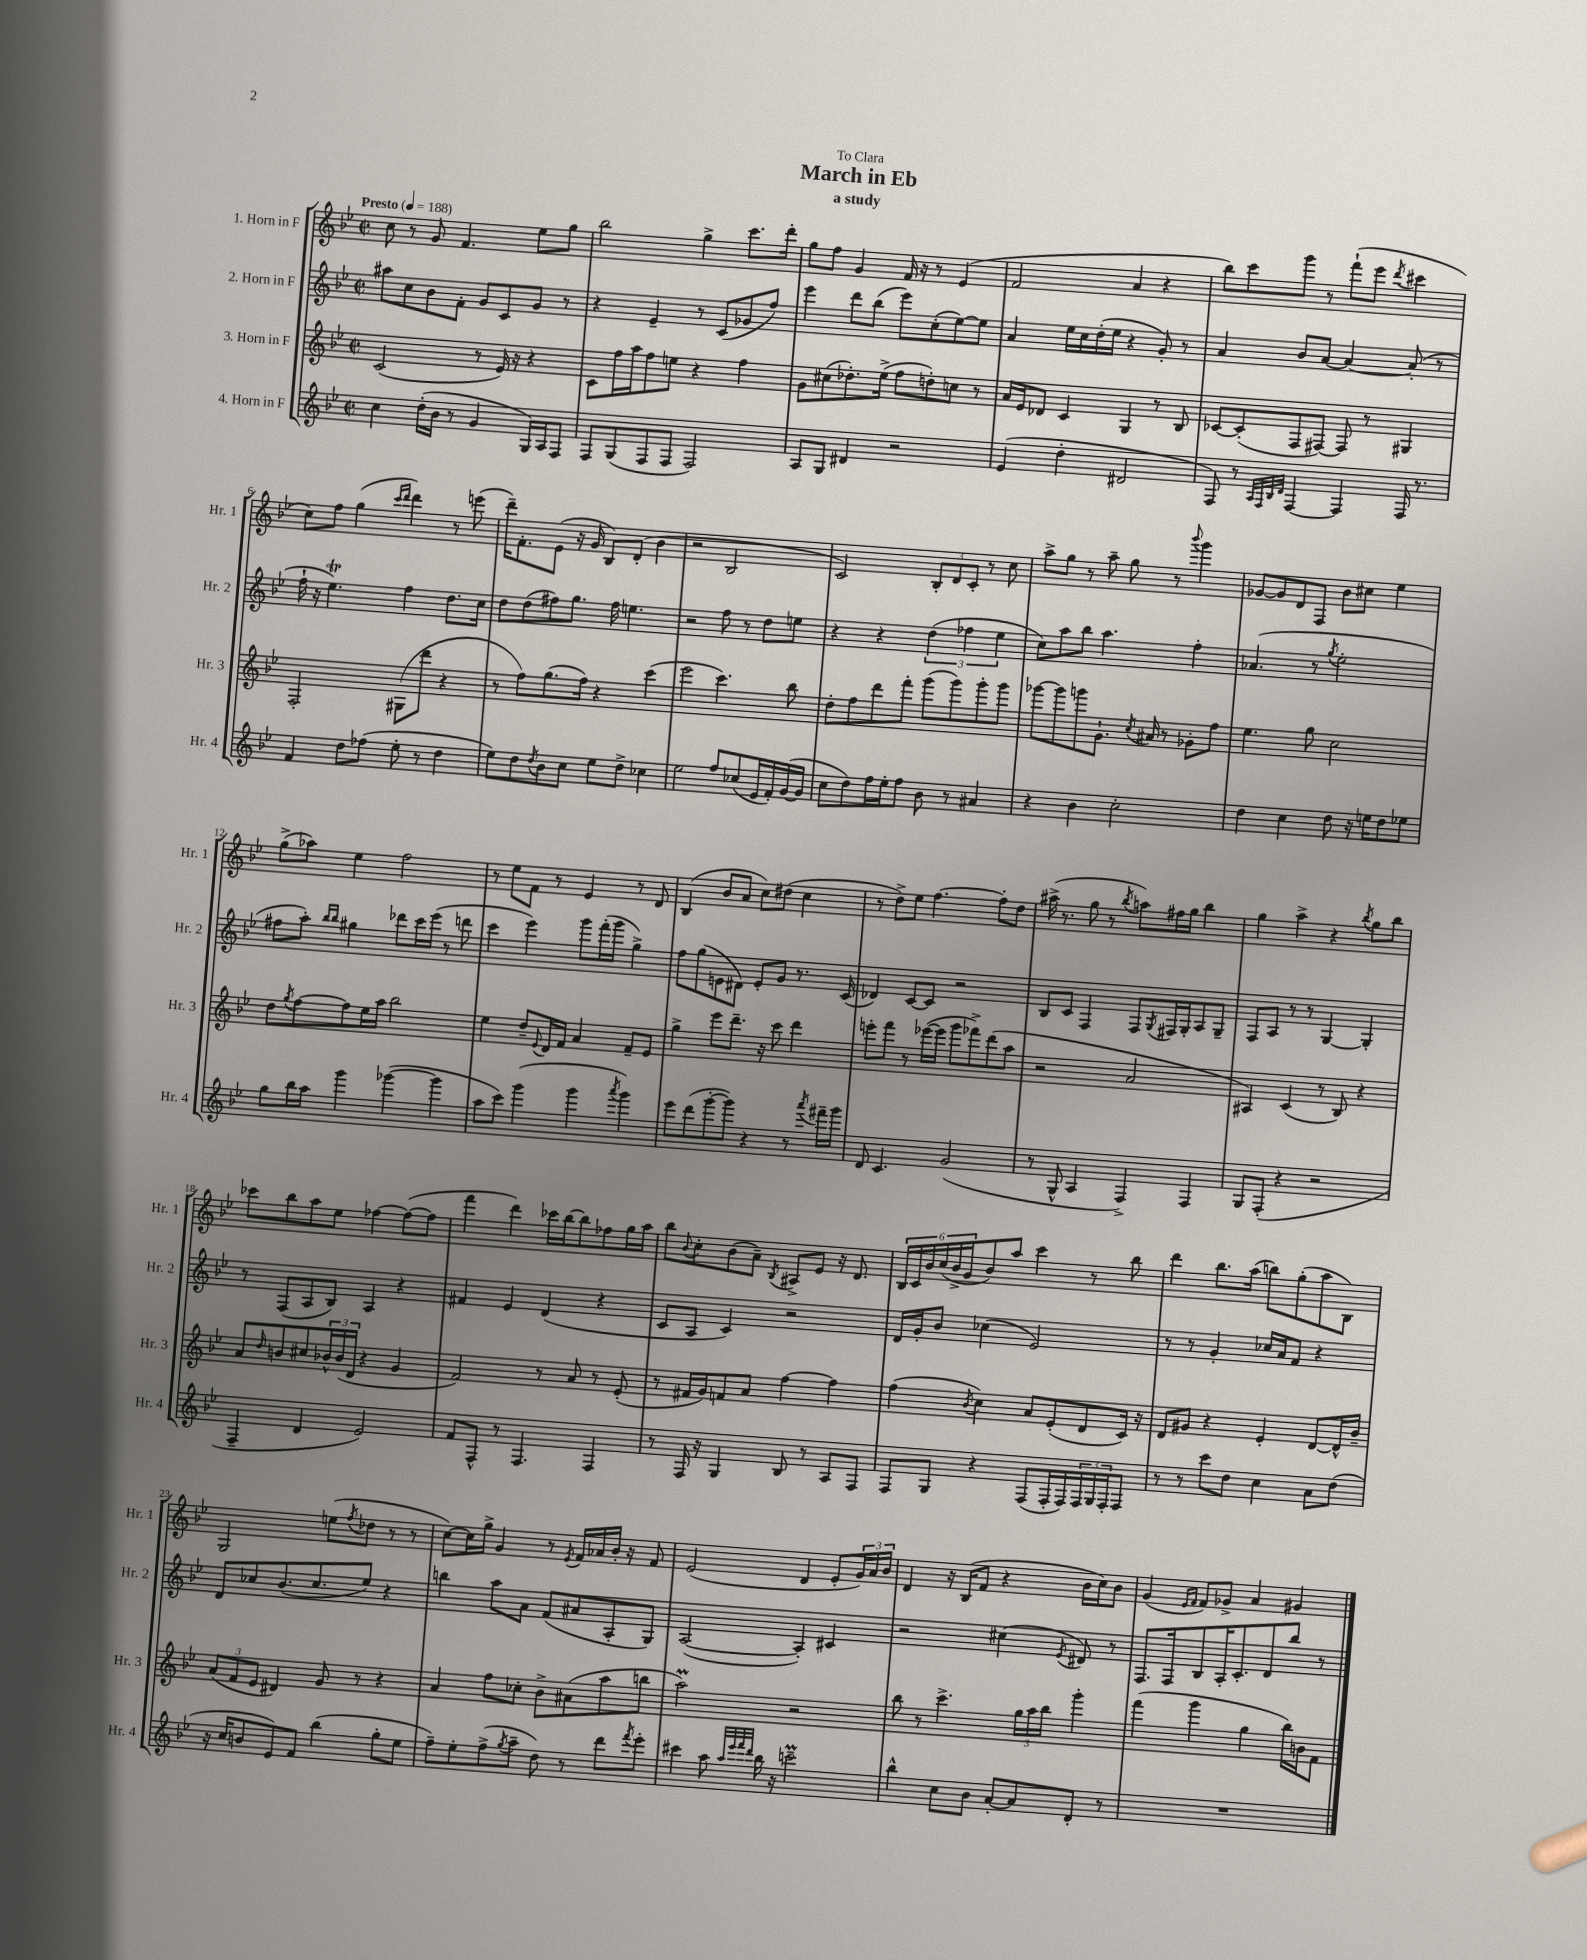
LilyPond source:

\header { title = "March in Eb" subtitle = "a study" dedication = "To Clara" }
<<
\new StaffGroup <<
\new Staff = "s0" \with { instrumentName = "1. Horn in F" shortInstrumentName = "Hr. 1" } {
    \clef treble \key bes \major \defaultTimeSignature \time 2/2 \tempo "Presto" 4 = 188
    c''8 r8 g'8 f'4. ees''8 g''8 |
    bes''2 g''4-> c'''8. d'''16-. |
    g''8 f''8 g'4 f'16 r16 r8 ees'4( |
    f'2 a'4 r4 |
    bes''8) c'''8 g'''8 r8 f'''8-!( ees'''8 \acciaccatura { d'''8 } cis'''4 |
    c''8) f''8 g''4( \grace { c'''16 d'''16 } d'''4) r8 e'''8( |
    d'''16--) f'8.-. ees'8( r16 g'16 bes8) d'8-.( bes'4 |
    r2 bes2 |
    c'2) \tuplet 3/2 { bes8-. d'8 c'8-. } r8 c''8 |
    a''8-> g''8 r8 a''8-- g''8 r8 \appoggiatura { bes'''8 } g'''4 |
    ges'8~ ges'8 d'8 f8 bes'8 cis''8 ees''4 |
    g''8->( aes''8) ees''4 f''2 |
    r8 ees''8 f'8 r8 ees'4 r8 d'8 |
    bes4( bes'8 a'8 c''8) dis''8( c''4 |
    r8 d''8->) ees''8 f''4.~ f''8-. d''8 |
    ais''16->( r8. g''8 r8 \acciaccatura { bes''8 } a''8) fis''16 g''16 bes''4 |
    g''4 a''4-> r4 \acciaccatura { bes''8 } g''8 bes''8 |
    ces'''8 bes''8 a''8 ees''8 fes''4~ fes''8~( fes''8 |
    f'''4 d'''4) ces'''16 bes''16~ bes''8 fes''8 g''16 a''16 |
    bes''8 \appoggiatura { bes'8 } c''8-. bes'8( a'8--) \acciaccatura { bes8 } ais8-> ees'8 r16 d'8. |
    \tuplet 6/4 { bes16 c'16 bes'16 c''16( bes'16-> g'16 } bes'8) a''8 c'''4 r8 bes''8 |
    d'''4 bes''8. a''16( b''8) g''8-.( a''8 bes8) |
    g2 e''8( \acciaccatura { f''8 } des''8 r8 r8 |
    c''8~) c''16 g''16-> g'4 r8 \acciaccatura { ees'8 } f'16 aes'16 bes'16-. r16 f'8 |
    ees'2( d'4 ees'8-. \tuplet 3/2 { g'16) a'16 bes'16 } |
    d'4 r16 bes16( f'8 r4 bes'16 c''16) bes'8 |
    g'4( \grace { ees'16 f'16 } f'8) ges'8-> a'4 gis'4 \bar "|." |
}
\new Staff = "s1" \with { instrumentName = "2. Horn in F" shortInstrumentName = "Hr. 2" } {
    \clef treble \key bes \major \defaultTimeSignature \time 2/2
    ais''8 c''8 bes'8 f'8-. g'8 c'8 g'8 r8 |
    r4 ees'4-- r8 c'8( ges'8 f''8) |
    ees'''4 d'''8 bes''8( ees'''8) c''8-.( ees''8~) ees''8 |
    a'4 ees''16 c''16 d''16-.( ees''16 r4 g'8-.) r8 |
    a'4 bes'8 a'8~ a'4~ a'8-.( r8 |
    f''16-! r16 ees''4.\trill) f''4 d''8. c''16 |
    d''8 d''8( fis''8) g''8. fis''16 e''4. |
    r2 f''8 r8 d''8 e''8 |
    r4 r4 \tuplet 3/2 { d''4( fes''4 ees''4 } |
    c''8) a''8 bes''8 a''4. f''4-. |
    aes'4.( r8 \acciaccatura { g''8 } ees''2-. |
    fis''8 a''8-.) \grace { bes''16 bes''16 } gis''4 des'''8 c'''16 ees'''16( r8 d'''8 |
    c'''4 ees'''4) g'''8 f'''16-.( g'''16 g''4->) |
    f''8 g''8( e'8 dis'8) e'8-. g'8 r8. c'16( |
    des'4) c'8~ c'8 r2 |
    bes8 c'8 f4 f8 \acciaccatura { g8 } fis16 g16-. a8 g8-- |
    f8 a8 r8 r8 g4~ g4-. |
    r8 f8( a8 bes8) a4 r4 |
    fis'4 ees'4 d'4( r4 |
    c'8 a8 c'4) r2 |
    d'16 g'16-. bes'8 ces''4( ees'2) |
    r8 r8 g'4-. ces''16 a'16 f'8 r4 |
    d'8 ces''8 bes'8.( ces''8. ees''8) r4 |
    b''4 a''8 a'8 f'8( ais'8 a8-. g8) |
    a2~( a4-.) cis'4 |
    r2 cis''4( \acciaccatura { ees'8 } dis'8) r8 |
    f8. f16 bes8 a16-. c'8.-. d'8 bes''8 r8 \bar "|." |
}
\new Staff = "s2" \with { instrumentName = "3. Horn in F" shortInstrumentName = "Hr. 3" } {
    \clef treble \key bes \major \defaultTimeSignature \time 2/2
    c'2( r8 ees'16) r16 r4 |
    c'8 f''16 a''16 f''8 e''8 r4 f''4 |
    g'8 cis''8( des''8.-.) ees''16->( f''8 d''8-.) c''8 r8 |
    a'16 ees'16 des'8 c'4 g4 r8 bes8 |
    ces'8~ ces'8-.( f8 fis8~) fis8 r8 gis4 |
    f2-. gis8( d'''8 r4 |
    r8 f''8) g''8.( f''16) r4 c'''4( |
    ees'''2 c'''4.) bes''8 |
    d''8-. f''8 d'''8 f'''8-. g'''8( g'''8) g'''8-. g'''8 |
    ges'''8~ ges'''8 g'''8 g'8.-! \acciaccatura { c''8 } ais'16 r8 ges'8-. f''8 |
    ees''4. g''8 c''2 |
    d''8 \acciaccatura { g''8 } f''8~ f''8 ees''16 a''16 bes''2 |
    ees''4 d''8-- \appoggiatura { ees'8 } d'16 f'16 a'4 f'8-- ees'8 |
    g''4-> ees'''8 d'''8.-- r16 c'''8 d'''4 |
    e'''8-. f'''8 r8 ees'''16~( ees'''16 g'''8 fes'''8->) d'''8( a''8 |
    r2 a'2 |
    ais4) c'4( r8 bes8) r4 |
    a'8 \grace { d''16 } b'8 cis''8 \tuplet 3/2 { bes'16-^ bes'16( d'16 } r4 g'4 |
    f'2) r8 a'8 r8 ees'8-.( |
    r8 fis'16 g'16) f'8 a'8 f''4~ f''4 |
    f''4( \acciaccatura { bes'8 } c''4) a'8 ees'8-.( d'8 c'16) r16 |
    d'8 gis'8 r4 ees'4-. d'8~ d'16-^ bes'16-- |
    \tuplet 3/2 { a'8( f'8 ees'8 } dis'4) g'8 r8 r4 |
    a'4 f''8 ces''8-. bes'8-> ais'8( a''8 b''8 |
    a''2\prall) r2 |
    bes''8 r8 c'''4.-> \tuplet 3/2 { g''16 a''16 bes''16 } g'''4-. |
    f'''4( g'''4 g''4 bes''16) b'16 f'8 \bar "|." |
}
\new Staff = "s3" \with { instrumentName = "4. Horn in F" shortInstrumentName = "Hr. 4" } {
    \clef treble \key bes \major \defaultTimeSignature \time 2/2
    c''4 d''16-.( bes'16 r8 g'4 g16) a16 f8 |
    f8 g8( f8 f8 f2) |
    a8 g8 dis'4 r2 |
    ees'4( d''4-. dis'2 |
    f8) r8 \grace { a32 f32 bes32 d'32 } f4~ f4 f16 r8. |
    f'4 d''8 fes''8( ees''8-. r8 d''4 |
    ees''8) d''8 \acciaccatura { d''8 } bes'8 c''8 ees''8 d''8-> ces''4 |
    ees''2 f''8 ces''8( ees'16 f'16-.) g'16~( g'16 |
    c''8 d''8) f''16 ees''16-. f''8 bes'8 r8 ais'4 |
    r4 bes'4 c''2-. |
    d''4 c''4 d''8 r16 e''16 d''8 ees''8 |
    g''8 bes''16 a''16 g'''4 ges'''4~( ges'''4 |
    a''8 c'''8) g'''4( g'''4 \acciaccatura { a'''8 } g'''4) |
    ees'''8 d'''8( g'''8~-. g'''8) r4 r8 \acciaccatura { a'''8 } fis'''16-- g'''16 |
    d'8 c'4. g'2( |
    r8 g8-^ a4 f4->) f4 |
    g8 f8-.( r4 r2 |
    f4-- d'4 ees'2) |
    f'8 f8-^ r8 f4. f4 |
    r8 f16 r16 g4 bes8 r8 a8 f8 |
    f8 g8 r4 f8( f16-. f16) \tuplet 3/2 { f16 g16 f16-. } f8 |
    r8 r8 c'''8 d''8 c''4 a'8 d''8( |
    r16 c''16 b'8 ees'8) f'8 bes''4( g''8-. ees''8 |
    f''8--) ees''8-. f''8->( \acciaccatura { g''8 } a''8-- d''8) r8 d'''8 \acciaccatura { f'''8 } ees'''8-. |
    cis'''4 a''8 \grace { a''32 ees'''32 f'''32 d'''32 } bes''16 r16 c'''2--\prall |
    bes''4-^ c''8 bes'8 a'8~-. a'8 d'8-. r8 |
    R1 \bar "|." |
}
>>
>>
